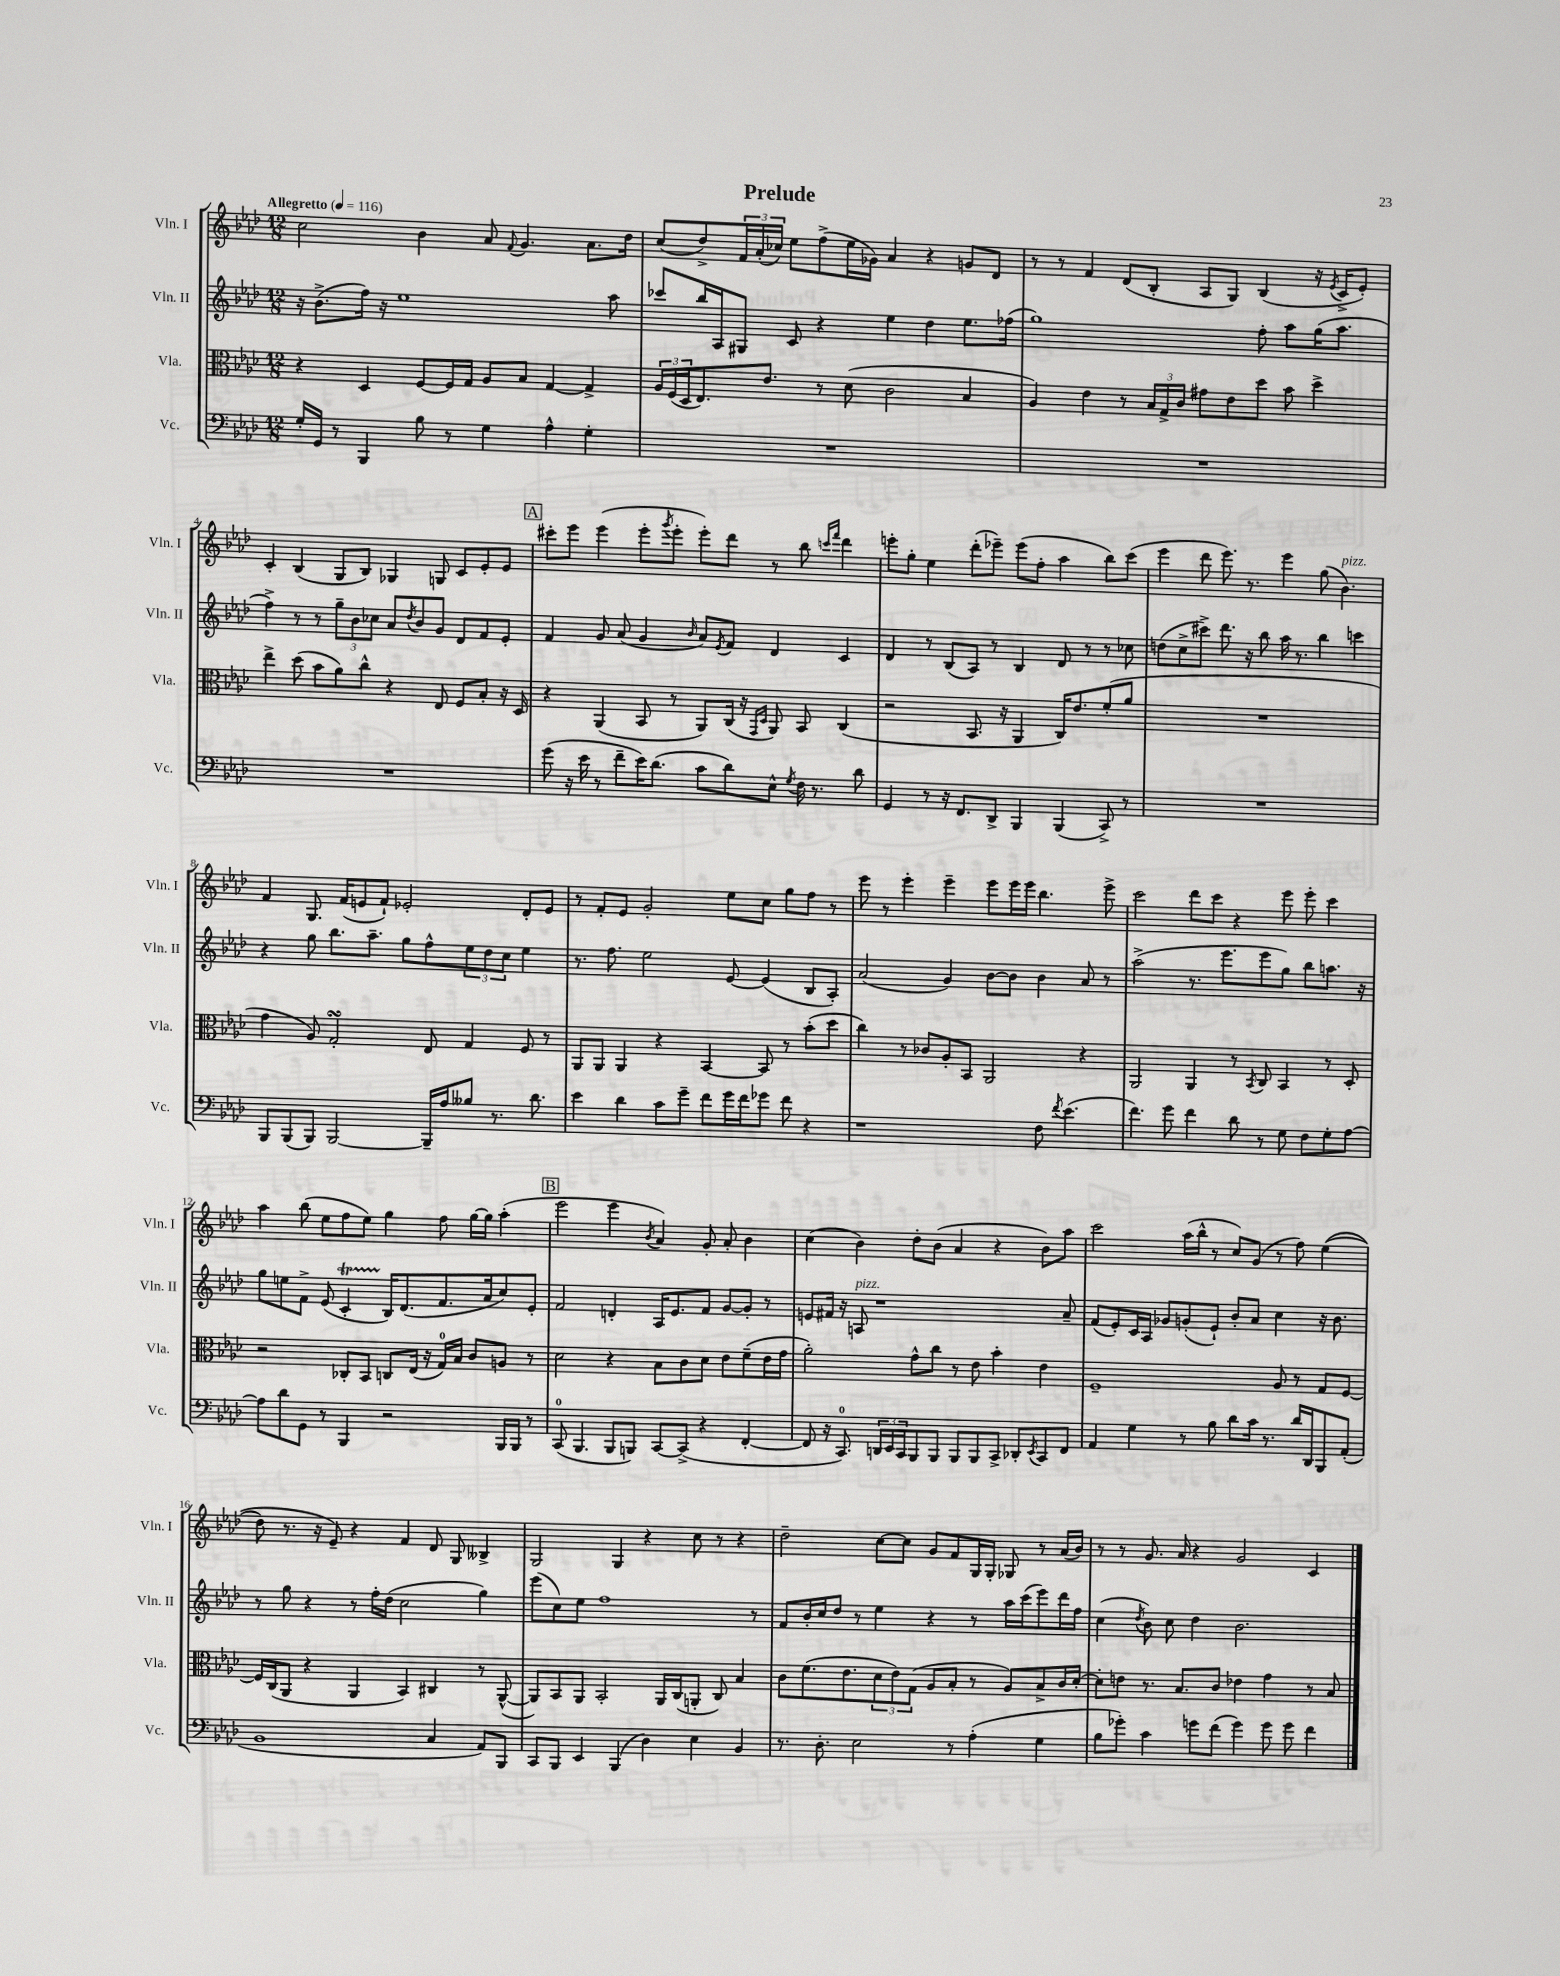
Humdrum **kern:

**kern	**kern	**kern	**kern
*part4	*part3	*part2	*part1
*staff4	*staff3	*staff2	*staff1
*I"Vc.	*I"Vla.	*I"Vln. II	*I"Vln. I
*I'Vc.	*I'Vla.	*I'Vln. II	*I'Vln. I
*clefF4	*clefC3	*clefG2	*clefG2
*k[b-e-a-d-]	*k[b-e-a-d-]	*k[b-e-a-d-]	*k[b-e-a-d-]
*M12/8	*M12/8	*M12/8	*M12/8
*MM116	*MM116	*MM116	*MM116
=1	=1	=1	=1
!	!	!	!LO:TX:a:B:t=Allegretto
16G'/LL	4r	16r	2cc\
16GG/JJ	.	(8.b-^\L	.
8r	.	.	.
4BBB-/	4D-/	16ff\Jk)	.
.	.	16r	.
.	.	1ee-	.
8B-\	[8F/L	.	4b-\
8r	16F/L]	.	.
.	16G/JJ	.	.
4G\	8A-/L	.	8a-/
.	.	.	8qqf/
.	8B-/J	.	4.g/
4A-^^\	[4G/	.	.
4G'\	4G^/]	.	8.a-\L
.	.	8aa-\	.
.	.	.	16dd-\Jk
=2	=2	=2	=2
1.r	24A-/LL	8ccc-X/L	(8cc/L
.	(24F/	.	.
.	24D-/J	.	.
.	8.E-/)	16bb-/L	8dd-^/)
.	.	16A-/J	.
.	.	8G#X/J	24f/L
.	.	.	(24a-'/
.	8.e-/J	.	.
.	.	.	24cc-X/JJ)
.	.	8c/	8ee-\L
.	8r	4r	(8ff^\
.	(8d-\	.	16ee-\L
.	.	.	16g-X\JJ)
.	2c\	4ee-\	4a-/
.	.	4dd-\	4r
.	4B-/	8.ee-\L	8gn/L
.	.	.	8d-/J
.	.	(16ff-X\Jk	.
=3	=3	=3	=3
1.r	4A-/)	1gg)	8r
.	.	.	8r
.	4e-\	.	4f/
.	8r	.	(8d-/L
.	24B-/LL	.	8B-'/J
.	24G^/	.	.
.	24c/JJ	.	.
.	8g#X\L	.	8A-/L
.	8e-\	.	8G/J)
.	8dd-\J	8ff'\	(4B-/
.	8b-\	8aa-\L	.
.	4dd-^\	(16gg\K	16r
.	.	.	8qe-/
.	.	8.aa-\J	16c^/KL
.	.	.	8e-'/J)
!!LO:LB:g=z
=4	=4	=4	=4
1.r	4ee-^\	4ff^\)	4c'/
.	(8dd-\	8r	(4B-/
.	8b-\L	8r	.
.	8a-\)	12gg~\L	8G/L
.	.	12b-\	.
.	8cc^^\J	.	8B-/J)
.	.	12cc-X\J	.
.	4r	8a-/L	4G-X/
.	.	8qdd-/	.
.	.	8b-/	.
.	8E-/	8g/J	8Gn/
.	8F/L	8d-/L	8c/L
.	8B-'/J	8f/	8e-'/
.	16r	8e-'/J	8e-/J
.	16D-/	.	.
!!LO:REH:place=s1:t=A
=5	=5	=5	=5
(8g\	4r	4f/	8ccc#X'\L
16r	.	.	8eee-\J
16e-\	.	.	.
8r	(4AA-/	8g/	(4eee-\
8f~\L	.	(8a-/	.
16e-\K)	8BB-/	4g/	8eee-'\L
(8.d-\J	.	.	.
.	.	.	8qggg/
.	8r	.	8eee-'\J
.	.	16qqb-/	.
8c\L	8AA-/L)	8a-/L)	8eee-'\L)
.	.	8qe-/	.
8d-\)	(16C/Jk	8f/J	8ddd-\J
.	16r	.	.
.	16qqGG/LL	.	.
.	16qqD-/JJ	.	.
8E-^^\J	8AA-/)	4d-/	8r
8qG/	.	.	.
16F\	8BB-/	.	8bb-\
8.r	.	.	.
.	.	.	16qqcccn/LL
.	.	.	16qqfff/JJ
.	(4C/	4c/	4ddd-\
8d-\	.	.	.
=6	=6	=6	=6
4GG/	2r	4d-/	8eeen'\L
.	.	.	8gg'\J
8r	.	8r	4ee-\
16r	.	(8B-/L	.
8.FF/L	.	.	.
.	8.BB-/	8A-/J)	(8ddd-'\L
8DD-^/J	.	8r	8eee-X~\J)
.	16r	.	.
4BBB-/	4AA-/	4B-/	(8eee-\L
.	.	.	8ff'\J
(4BBB-/	16C/KL)	8d-/	4aa-\
.	8.e-/	.	.
.	.	8r	.
8CC^/)	(8f'/	8r	8bb-\L)
8r	8a-/J	8cc-X\	(8ccc\J
=7	=7	=7	=7
1.r	1.r	(8ddn\L	4eee-\
.	.	8cc^\	.
.	.	8ccc#X^\J)	8ddd-\
.	.	8.ddd-\	8.eee-\)
.	.	16r	8.r
.	.	8bb-\	.
.	.	16aa-\	4eee-\
.	.	8.r	.
.	.	4bb-\	(8gg\
!	!	!	!LO:TX:a:i:t=pizz.
.	.	.	4.b-\)
.	.	4cccn\	.
!!LO:LB:g=z
=8	=8	=8	=8
8BBB-/L	4g\	4r	4f/
(8BBB-/	.	.	.
8BBB-/J)	8A-/)	8gg\	8.G/
[2BBB-/	2GsSsS'/	8.bb-\L	.
.	.	.	(16f/KL
.	.	.	8en/
.	.	8.aa-~\J	.
.	.	.	8f`/J)
.	.	8gg\L	2e-X'/
16BBB-~/LL]	8E-/	8ff^^\	.
16A-/J	.	.	.
8B--X/J	4G/	12ee-\	.
.	.	12dd-\	.
8.r	.	.	.
.	.	12cc\J	.
.	8F/	4ee-\	8d-'/L
8.d-\	.	.	.
.	8r	.	8e-/J
=9	=9	=9	=9
4e-\	8AA-/L	8.r	8r
.	8AA-/J	.	8f'/L
.	.	8.ff\	.
4d-\	4AA-/	.	8e-/J
.	.	2ee-\	2g'/
8c\L	4r	.	.
8g~\J	.	.	.
8f\L	[4BB-/	.	.
16g\L	.	[8e-/	8ee-\L
16f\J	.	.	.
8g-X\J	8BB-/]	(4e-/]	8cc\J
8f\	8r	.	8gg\L
4r	(8b-'\L	8B-/L	8ff\J
.	8dd-\J	8A-'/J)	8r
=10	=10	=10	=10
1r	4cc\)	(2a-/	8eee-\
.	.	.	8r
.	8r	.	4eee-'\
.	8c-X/L	.	.
.	8A-'/	4g/)	4eee-~\
.	8BB-/J	.	.
.	2AA-/	[8b-\L	8eee-\L
.	.	8b-\J]	16eee-\L
.	.	.	16eee-\JJ
8F\	.	4b-\	4.bb-\
8qf/	.	.	.
(4.e-\	.	.	.
.	4r	8a-/	.
.	.	8r	8eee-^\
=11	=11	=11	=11
4.f\)	2AA-/	(2aa-^\	2ccc\
8g\	.	.	.
4f\	4AA-/	8.r	8ddd-\L
.	.	.	8ccc\J
.	.	8.eee-\L	.
8d-\	8r	.	4r
.	8qBB-/	.	.
8r	8C/	8eee-\	.
8G\	4BB-/	8gg\J)	8eee-\
8F\L	.	8bb-\L	8eee-'\
8G'\	8r	8.aan\J	4ccc\
[8A-\J	8D-'/	.	.
.	.	16r	.
!!LO:LB:g=z
=12	=12	=12	=12
8A-\L]	2r	8gg\L	4aa-\
8d-\	.	8een\	.
8GG\J	.	8f^\J	(8bb-\
8r	.	(8e-/	8ee-\L
4BBB-/	8C-X'/L	4ct'/	8ff\
.	8BB-/J	.	8ee-\J)
2r	8Cn/L	16B-/KL)	4gg\
.	.	(8.d-/	.
.	(16E-/Jk	.	.
.	16r	.	.
.	16G/LL)	8.f/	8ff\
.	16B-/JJ	.	.
.	8c/L	.	[16gg\LL
.	.	16a-/k	16gg\JJ]
16BBB-/LL	8An/J	8cc/)	(4aa-'\
16BBB-/JJ	.	.	.
8r	8r	8e-'/J	.
!!LO:REH:place=s1:t=B
=13	=13	=13	=13
(8CC/	2d-\	2f/	2eee-\
4.BBB-/	.	.	.
8BBB-/L	4r	4dn'/	4eee-\
8BBBn/J)	.	.	.
.	.	.	8qb-/
[8CC/L	8B-\L	16A-/KL	4a-/)
.	.	8.e-/	.
(8CC^/J]	8c\	.	.
4r	8d-\J	8f/J	8g'/
.	8e-\L	[8g/L	8a-'/
[4FF'/	(8f~\	8g'/J]	4b-\
.	16e-\L	8r	.
.	16g\JJ	.	.
=14	=14	=14	=14
8FF/]	2a-'\)	8en/L	(4cc\
16r	.	16f#X/Jk	.
8.CC/)	.	16r	.
!	!	!LO:TX:a:i:t=pizz.	!
.	.	8An/	4b-\)
24DDn/LL	.	1r	.
24EE-/	.	.	.
24CC/J	.	.	.
8BBB-/	8g^^\L	.	8dd-'\L
8BBB-/J	8cc\J	.	(8b-\J
8BBB-/L	8r	.	4a-/
8BBB-/	8e-\	.	.
8CC^/J	4b-'\	.	4r
8DD-X'/L	.	.	.
8qEE-/	.	.	.
8CC/	4e-\	.	8b-\L)
8FF/J	.	8a-~/	8aa-\J
=15	=15	=15	=15
4AA-/	1F~	(8f/L	2ccc\
.	.	8e-'/)	.
4G\	.	16c/L	.
.	.	16A-/JJ	.
.	.	8g-X/L	.
8r	.	(8gn'/	(16aa-\LL
.	.	.	16bb-^^\JJ
8B-\	.	8e-`/J)	8r
8d-\L	.	8b-'/L	8cc/L)
16c\Jk	.	8a-/J	(8g/J
8.r	.	.	.
.	8A-/	4cc\	8r
16d-/LL	8r	.	8ff\)
16DD-/J	.	.	.
8BBB-/	8G/L	16r	((4ee-\
.	.	8.b-\	.
(8AA-'/J	[8F/J	.	.
!!LO:LB:g=z
=16	=16	=16	=16
1BB-	16F/LL]	8r	8dd-\)
.	(16C/J	.	.
.	8AA-/J	8gg\	8.r
.	4r	4r	.
.	.	.	16r
.	.	.	8e-~/)
.	4AA-/	8r	4r
.	.	16ff'\LL	.
.	.	(16dd-\JJ	.
.	4BB-/)	2cc\	4f/
4C/	4C#X/	.	8d-/
.	.	.	8G/
8AA-/L)	8r	4gg\)	4B--X^/
8BBB-/J	([8AA-^^/	.	.
=17	=17	=17	=17
8CC/L	8AA-/L])	(8eee-\L	2G/
8BBB-/J	8BB-/	8cc\)	.
4EE-/	8AA-/J	8ee-\J	.
.	2BB-'/	1ff	.
(4BBB-/	.	.	4G/
4D-\)	.	.	4r
.	16AA-/LL	.	.
.	(16C/J	.	.
4E-\	8AAn'/J	.	8cc\
.	8C/)	.	8r
4BB-/	4B-/	.	4r
.	.	8r	.
=18	=18	=18	=18
8.r	8c\L	8f/L	2dd-~\
.	(8.f\	16b-'/L	.
8.D-'\	.	16cc/J	.
.	.	8dd-/J	.
.	8.e-\	.	.
2E-\	.	8r	.
.	12d-\	4ee-\	[8cc\L
.	12e-\)	.	.
.	.	.	8cc\J]
.	(12G\J	.	.
.	8A-/L	4r	8g/L
8r	8B-'/J	.	8f/
(4A-'\	8r	8r	16G/L
.	.	.	16G'/JJ
.	8A-/L)	16aa-\LL	8G-X/
.	.	(16ccc\J	.
4G\	8B-^/	8eee-\)	8r
.	16c/L	16ddd-\L	(16a-/LL
.	[16d-'/JJ	16ff\JJ	16b-/JJ)
=19	=19	=19	=19
8B-\L	8d-'\L]	(4cc\	8r
8g-X'\J)	8en\J	.	8r
.	.	8qdd-/	.
4c\	8.r	8b-\)	8.g/
.	.	8cc\	.
.	8.B-/L	.	16a-/
8gn\L	.	4dd-\	4r
(8f\J	8c/J	.	.
4g\)	4e-X\	2.b-\	2g/
8g\	4g\	.	.
8g\	.	.	.
4f\	8r	.	4c/
.	8B-/	.	.
==	==	==	==
*-	*-	*-	*-
